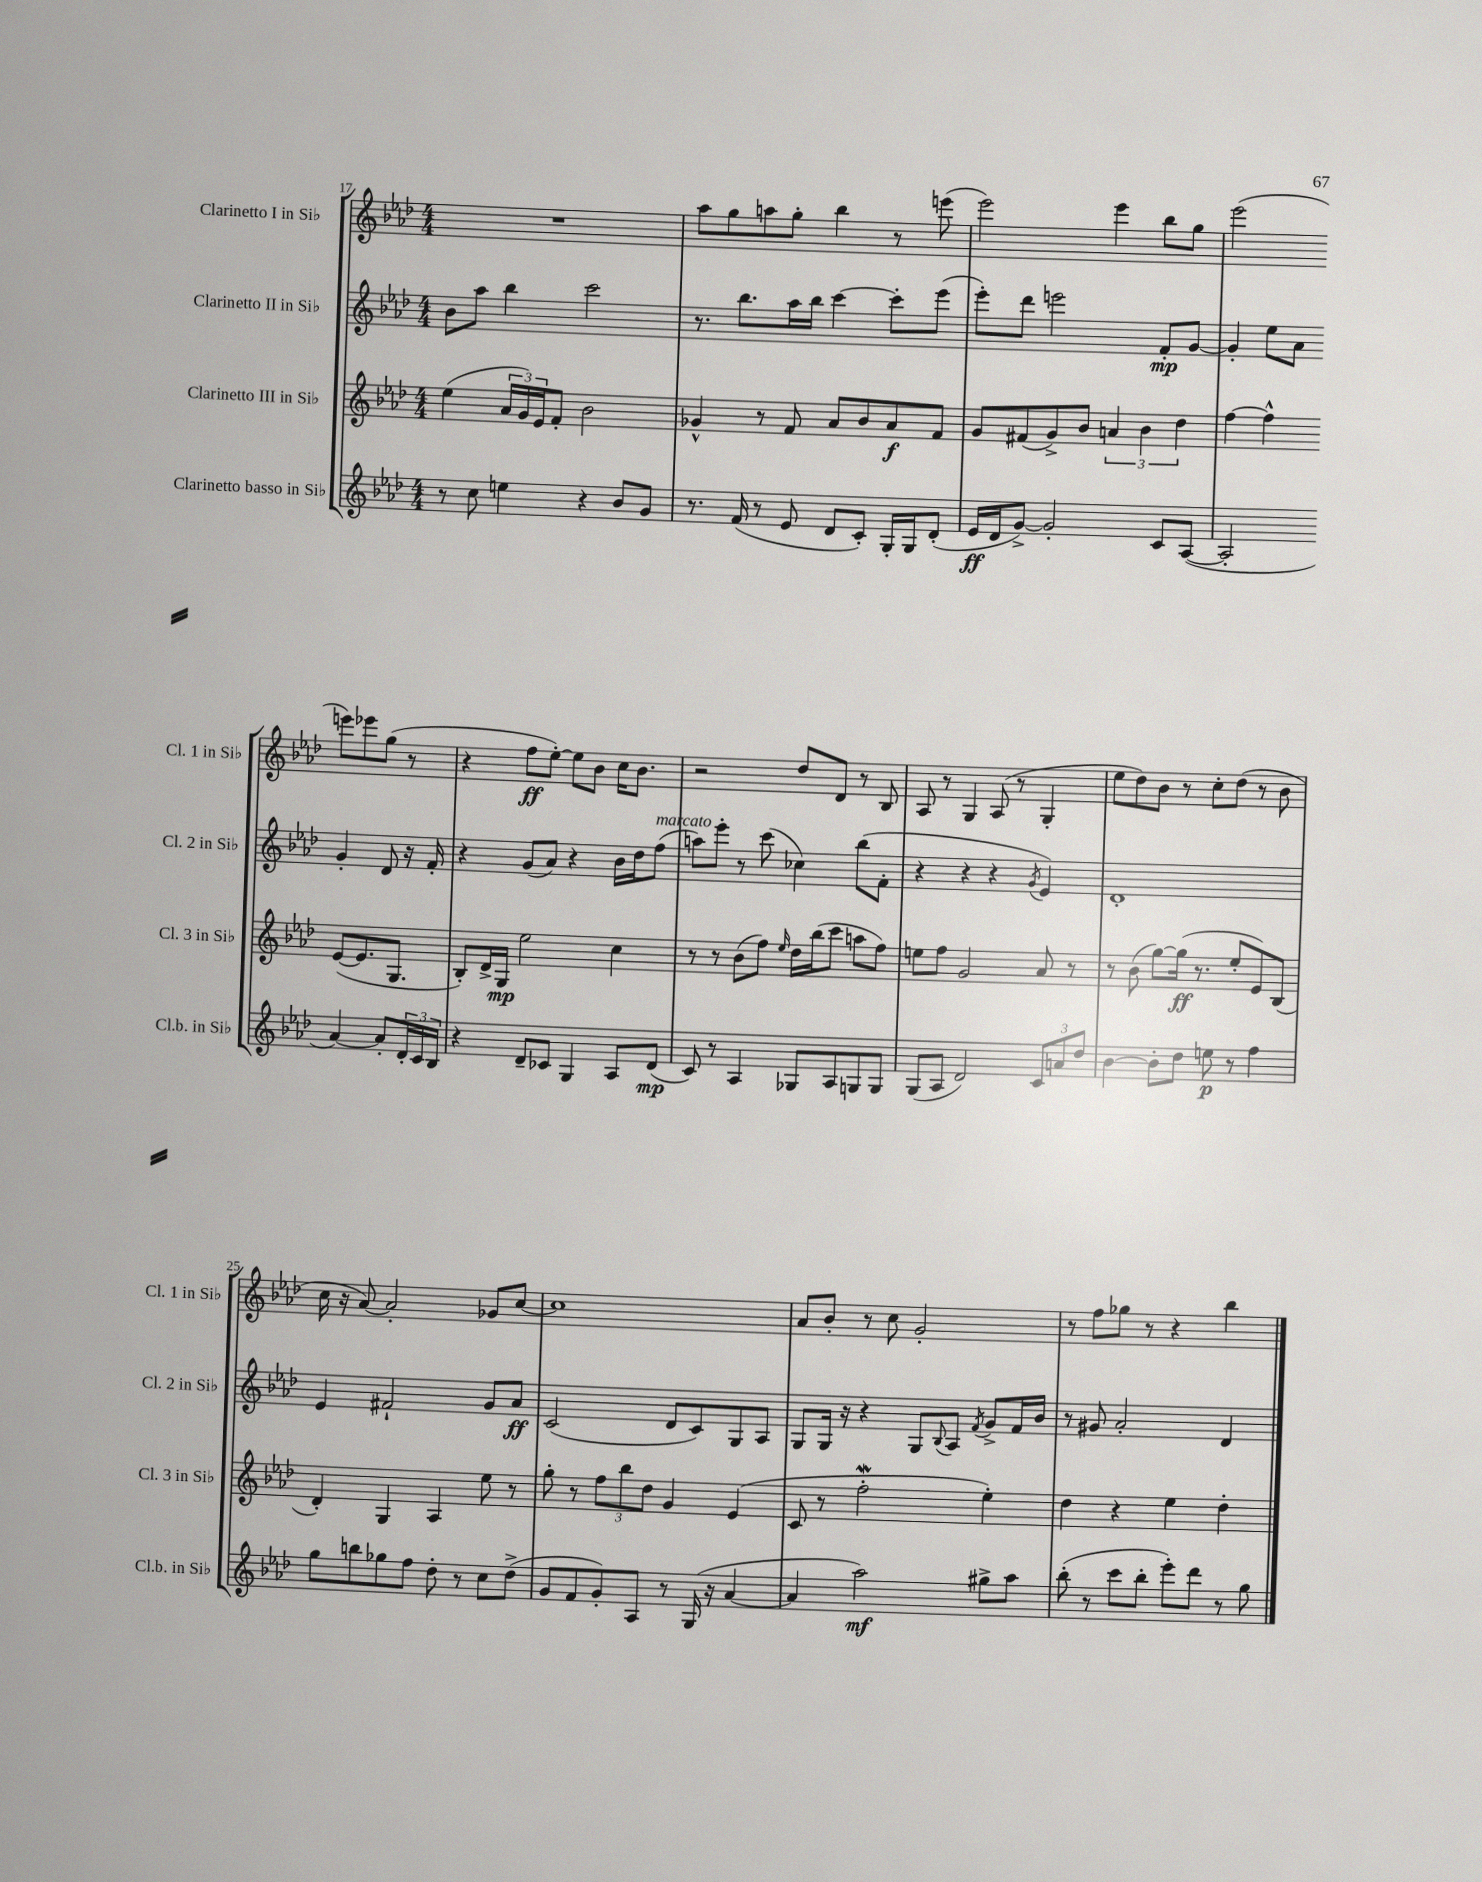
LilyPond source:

<<
\new StaffGroup <<
\new Staff = "s0" \with { instrumentName = "Clarinetto I in Sib" shortInstrumentName = "Cl. 1 in Sib" } {
    \clef treble \key aes \major \numericTimeSignature \time 4/4
    R1 |
    aes''8 g''8 a''8 g''8-. bes''4 r8 e'''8( |
    ees'''2) ees'''4 bes''8 g''8 |
    ees'''2( e'''8) ees'''8 g''8( r8 |
    r4 f''8\ff ees''8~-.) ees''8 bes'8 c''16 bes'8. |
    r2 des''8 des'8 r8 bes8 |
    aes8 r8 g4 aes8( r8 g4-. |
    ees''8 des''8) bes'8 r8 c''8-. des''8( r8 bes'8 |
    c''16 r16 aes'8~) aes'2-. ges'8 c''8~ |
    c''1 |
    aes'8 bes'8-. r8 c''8 g'2-. |
    r8 f''8 ges''8 r8 r4 bes''4 \bar "|." |
}
\new Staff = "s1" \with { instrumentName = "Clarinetto II in Sib" shortInstrumentName = "Cl. 2 in Sib" } {
    \clef treble \key aes \major \numericTimeSignature \time 4/4
    bes'8 aes''8 bes''4 c'''2 |
    r8. bes''8. aes''16 bes''16 c'''4~ c'''8-. ees'''8( |
    ees'''8-.) des'''8 e'''2 f'8-.\mp g'8~ |
    g'4-. ees''8 aes'8 g'4-. des'8 r16 f'16-. |
    r4 g'8( aes'8) r4 bes'16 des''16 f''8^\markup { \italic "marcato" }( |
    a''8) ees'''8-. r8 c'''8( ces''4) bes''8( f'8-. |
    r4 r4 r4 \acciaccatura { g'8 } ees'4) |
    des'1-. |
    ees'4 fis'2-! g'8 aes'8\ff |
    c'2( des'8 c'8) g8 aes8 |
    g8 g16 r16 r4 g8 \appoggiatura { bes8 } aes8 \acciaccatura { f'8 } g'8-> f'16 bes'16 |
    r8 gis'8 aes'2-. des'4 \bar "|." |
}
\new Staff = "s2" \with { instrumentName = "Clarinetto III in Sib" shortInstrumentName = "Cl. 3 in Sib" } {
    \clef treble \key aes \major \numericTimeSignature \time 4/4
    ees''4( \tuplet 3/2 { aes'16 g'16) ees'16 } f'8-. bes'2 |
    ges'4-^ r8 f'8 aes'8 bes'8 aes'8\f f'8 |
    g'8 fis'8( g'8->) bes'8 \tuplet 3/2 { a'4 bes'4 des''4 } |
    f''4~ f''4-^ ees'8~( ees'8. g8. |
    bes8-.) des'16-> g16\mp ees''2 c''4 |
    r8 r8 bes'8( f''8) \grace { ees''16 } des''16 bes''16( c'''8 a''8 f''8) |
    e''8 f''8 g'2 aes'8 r8 |
    r8 bes'8( g''8~) g''16\ff( r8. ees''8-. ees'8) bes8( |
    des'4-.) g4 aes4 ees''8 r8 |
    g''8-. r8 \tuplet 3/2 { f''8 bes''8 des''8 } g'4 ees'4( |
    c'8 r8 f''2-.\mordent ees''4-.) |
    des''4 r4 ees''4 des''4-. \bar "|." |
}
\new Staff = "s3" \with { instrumentName = "Clarinetto basso in Sib" shortInstrumentName = "Cl.b. in Sib" } {
    \clef treble \key aes \major \numericTimeSignature \time 4/4
    r8 c''8 e''4 r4 bes'8 g'8 |
    r8. f'16( r8 ees'8 des'8 c'8-.) g16-. g16 des'8-.( |
    ees'16\ff des'16 g'8~->) g'2-. c'8 aes8~( |
    aes2-. aes'4~) aes'8-. \tuplet 3/2 { des'16-. c'16 bes16 } |
    r4 des'8-- ces'8 g4 aes8 des'8\mp( |
    c'8) r8 aes4 ges8 aes8 g8 g8 |
    g8( aes8 des'2) \tuplet 3/2 { c'8 a'8 des''8 } |
    bes'4~ bes'8-. des''8 e''8\p r8 f''4 |
    g''8 b''8 ges''8 f''8 des''8-. r8 c''8 des''8->( |
    g'8 f'8 g'8-.) aes8 r8 g16( r16 aes'4~ |
    aes'4 aes''2\mf) gis''8-> aes''8 |
    bes''8-.( r8 c'''8 bes''8-. ees'''8-.) des'''8 r8 g''8 \bar "|." |
}
>>
>>
\layout { \context { \Score currentBarNumber = #17 } }
